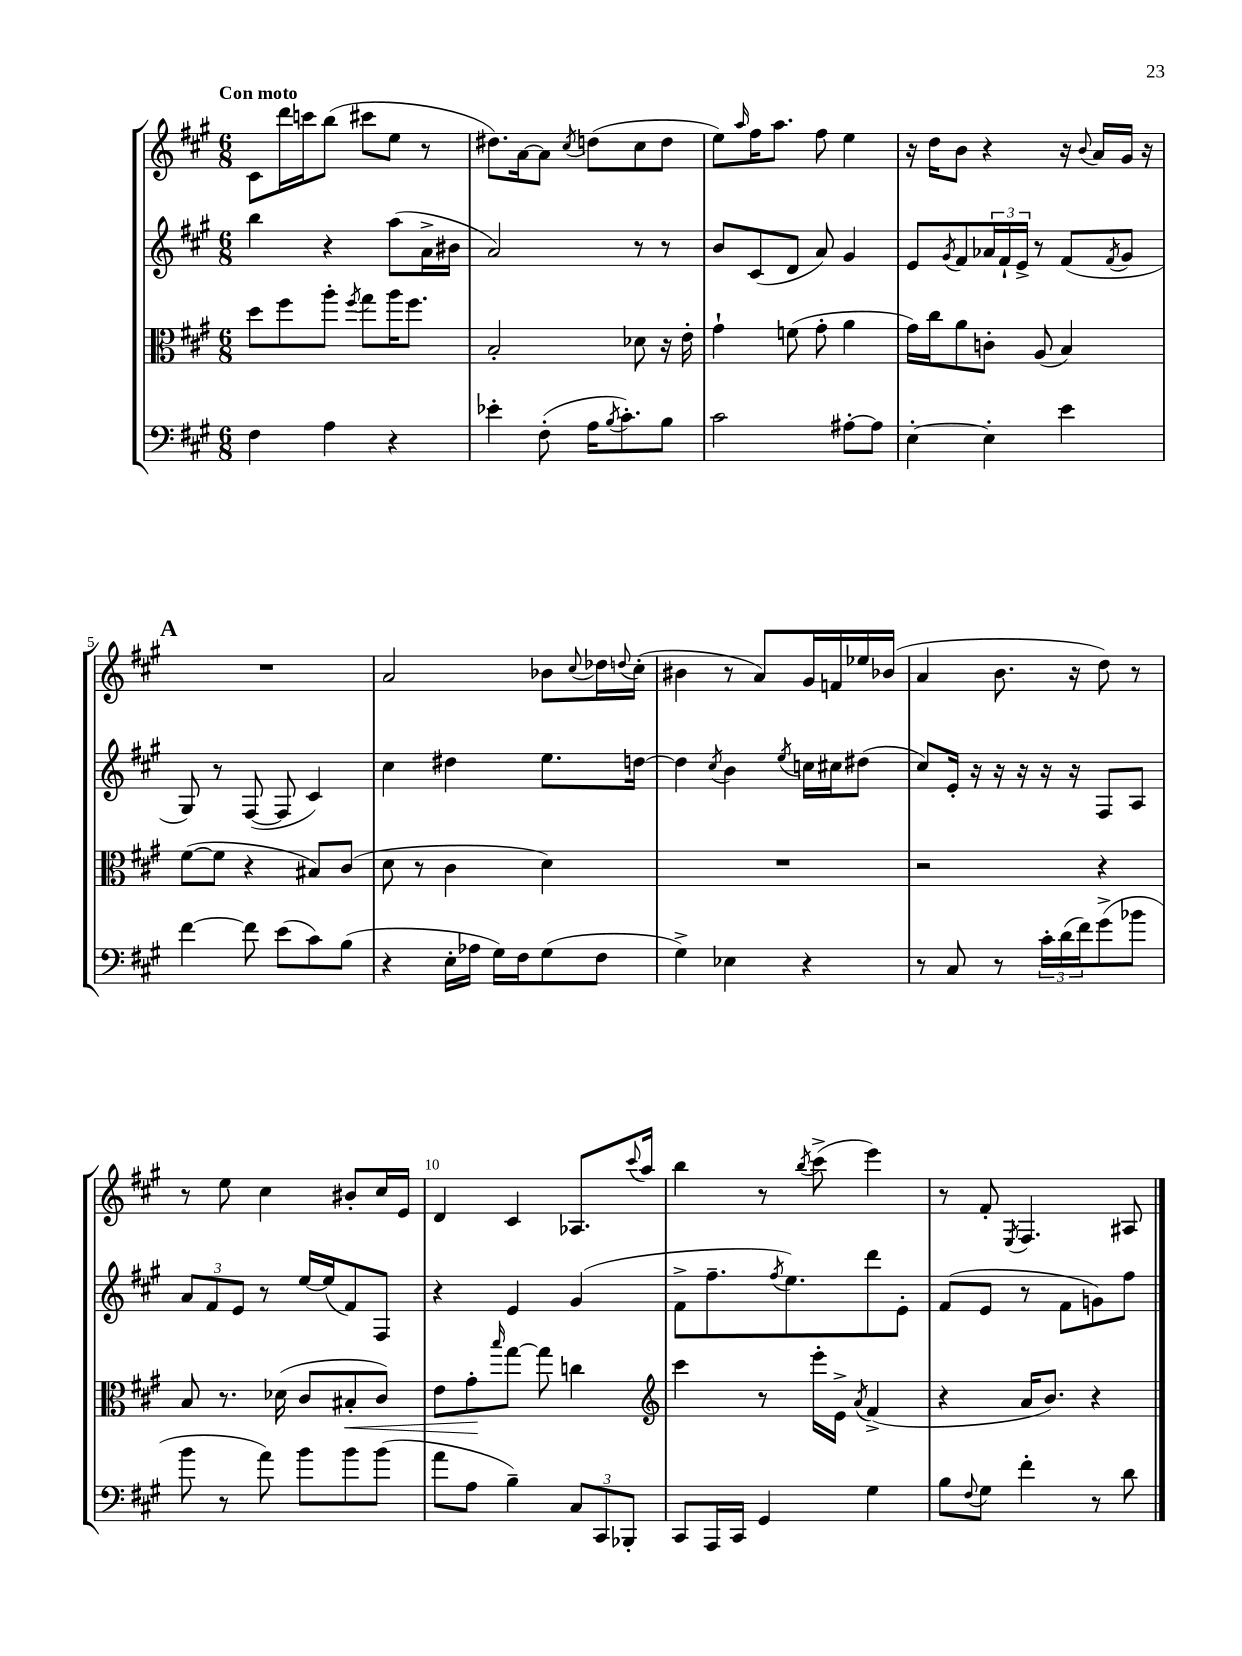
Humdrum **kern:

**kern	**kern	**kern	**kern
*staff4	*staff3	*staff2	*staff1
*clefF4	*clefC3	*clefG2	*clefG2
*k[f#c#g#]	*k[f#c#g#]	*k[f#c#g#]	*k[f#c#g#]
*M6/8	*M6/8	*M6/8	*M6/8
4F#\	8dd\L	4bb\	8c#\L
.	8ff#\	.	16ddd\L
.	.	.	16ccc\J
4A\	8aa'\J	4r	(8bb\J
.	8qff#/	.	.
.	8gg#\L	.	8ccc#\L
4r	16aa\K	(8aa\L	8ee\J
.	8.ff#\J	.	.
.	.	16a^\L	8r
.	.	16b#\JJ	.
=	=	=	=
4e-'\	2B'/	2a/)	8.dd#\L)
.	.	.	[16a\k
(8F#'\	.	.	8a\]J
.	.	.	8qcc#/
16A\LK	.	.	(8dd\L
8qB/	.	.	.
8.c#'\)	.	.	.
.	8d-\	8r	8cc#\
8B\J	16r	8r	8dd\J
.	16e'\	.	.
=	=	=	=
2c#\	4g#`\	8b/L	8ee\L)
.	.	.	16qqaa/
.	.	(8c#/	16ff#\K
.	.	.	8.aa\J
.	(8f\	8d/J	.
.	8g#'\	8a/)	8ff#\
[8A#'\L	4a\	4g#/	4ee\
8A#\]J	.	.	.
=	=	=	=
[4E'\	16g#\LL)	8e/L	16r
.	16cc#\J	.	16dd\LK
.	.	8qg#/	.
.	8a\	8f#/	8b\J
4E'\]	8c'\J	24a-/L	4r
.	.	24f#`/	.
.	.	24e^/JJ	.
.	(8A/	8r	.
4e\	4B/)	(8f#/L	16r
.	.	.	8qqb/
.	.	.	16a/LL
.	.	8qf#/	.
.	.	8g#/J	16g#/JJ
.	.	.	16r
=	=	=	=
[4f#\	([8f#\L	8G#/)	2.r
.	8f#\]J	8r	.
8f#\]	4r	([8F#/	.
(8e\L	.	8F#/]	.
8c#\)	8B#/L)	4c#/)	.
(8B\J	(8c#/J	.	.
=	=	=	=
4r	8d\	4cc#\	2a/
.	8r	.	.
16E'\LL	4c#\	4dd#\	.
16A-\JJ	.	.	.
16G#\LL)	.	.	.
16F#\J	.	.	.
(8G#\	4d\)	8.ee\L	8b-\L
.	.	.	8qqcc#/
8F#\J	.	.	16dd-\L
.	.	.	8qqdd/
.	.	[16dd\Jk	(16cc#'\JJ
=	=	=	=
4G#^\)	2.r	4dd\]	4b#\
.	.	8qcc#/	.
4E-\	.	4b\	8r
.	.	.	8a/L)
.	.	8qee/	.
4r	.	16cc\LL	16g#/L
.	.	16cc#\J	16f/
.	.	(8dd#\J	16ee-/
.	.	.	(16b-/JJ
=	=	=	=
8r	2r	8cc#/L)	4a/
8C#/	.	16e'/Jk	.
.	.	16r	.
8r	.	16r	8.b\
.	.	16r	.
24c#'\LL	.	16r	.
(24d\	.	.	.
.	.	16r	16r
24f#\J)	.	.	.
(8g#^\	4r	8F#/L	8dd\)
8b-\J	.	8A/J	8r
=	=	=	=
8b\	8B/	12a/L	8r
.	.	12f#/	.
8r	8.r	.	8ee\
.	.	12e/J	.
8a\)	.	8r	4cc#\
.	(16d-\	.	.
8b\L	8c#/L	[16ee/LL	.
.	.	(16ee/]J	.
8b\	8B#'/	8f#/)	8b#'/L
(8b\J	8c#/J)	8F#/J	16cc#/L
.	.	.	16e/JJ
=	=	=	=
8a\L	8e\L	4r	4d/
8A\J	8g#'\	.	.
.	16qqbb/	.	.
4B~\)	[8gg#\J	4e/	4c#/
.	8gg#\]	.	.
12C#/L	4cc\	(4g#/	8.A-/L
12CC#/	.	.	.
12BBB-'/J	.	.	.
.	.	.	8qqccc#/
.	.	.	16aa/Jk
=	=	=	=
*	*clefG2	*	*
8CC#/L	4ccc#\	8f#^\L	4bb\
16AAA/L	.	8.ff#~\	.
16CC#/JJ	.	.	.
4GG#/	8r	.	8r
.	.	8qff#/	.
.	.	8.ee\)	.
.	.	.	8qbb/
.	16eee'\LL	.	(8ccc#^\
.	16e^\JJ	.	.
.	8qa/	.	.
4G#\	(4f#^/	8ddd\	4eee\)
.	.	8e'\J	.
=	=	=	=
8B\L	4r	(8f#/L	8r
8qqF#/	.	.	.
8G#\J	.	8e/J	8f#'/
.	.	.	8qE/
4f#'\	16a/LK	8r	4.F#/
.	8.b/J)	.	.
.	.	8f#\L	.
8r	4r	8g\)	.
8d\	.	8ff#\J	8A#/
==	==	==	==
*-	*-	*-	*-
